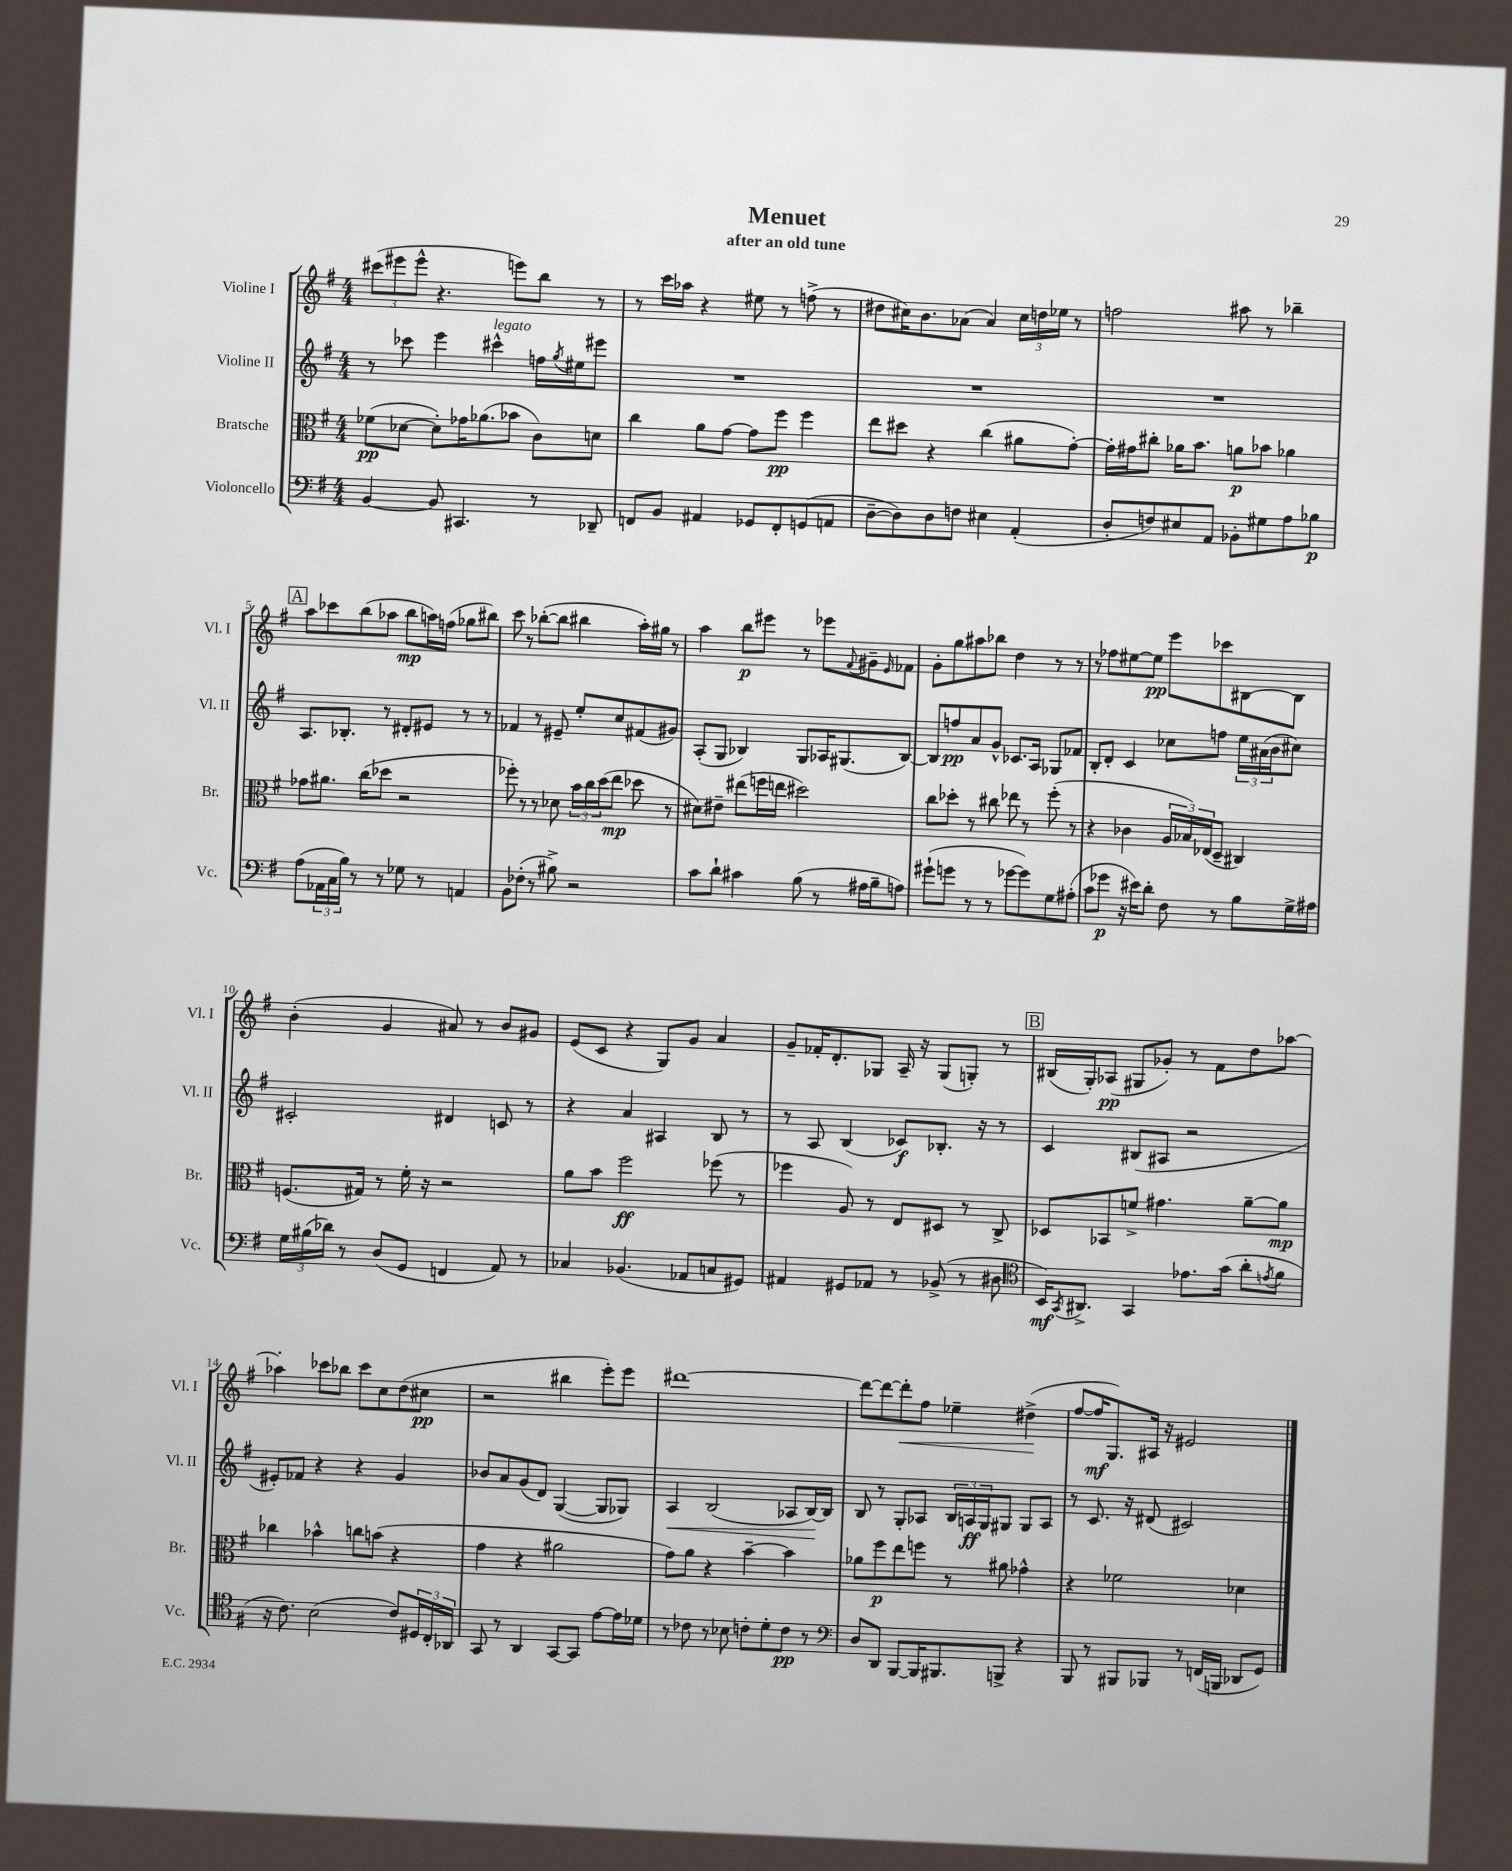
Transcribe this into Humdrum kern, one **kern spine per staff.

**kern	**kern	**kern	**kern
*staff4	*staff3	*staff2	*staff1
*clefF4	*clefC3	*clefG2	*clefG2
*k[f#]	*k[f#]	*k[f#]	*k[f#]
*M4/4	*M4/4	*M4/4	*M4/4
[4BB	(8f-	8r	(12ccc#
.	.	.	12eee#
.	[8d-	8ccc-	.
.	.	.	12eee#^^
8BB]	8d-'])	4eee	4.r
4.CC#	16g-	.	.
.	(8.a-	.	.
.	.	4ccc#^^	.
.	8b-	.	8eee)
8r	8c)	16ff	8bb
.	.	8qgg	.
.	.	16ee#	.
8DD-~	8d	8eee#	8r
=	=	=	=
8FF	4cc	1r	8r
8BB	.	.	16ccc
.	.	.	16aa-
4AA#	8a	.	4r
.	[8g	.	.
8GG-	8g]	.	8ee#
8FF'	8ff#	.	8r
(8GG	4ff#	.	(8ff^
8AA	.	.	8r
=	=	=	=
[8D~	8ee	1r	8dd#
8D])	8dd#	.	16cc#)
.	.	.	8.b
8D	4r	.	.
8F	.	.	(8a-
4E#	(4cc	.	4a-)
(4AA'	8a#	.	24cc#
.	.	.	24dd
.	.	.	24ee-
.	[8g')	.	8r
=	=	=	=
8D'	16g']	1r	2ff
.	16g#	.	.
8F)	8cc#'	.	.
8E#	16a-	.	.
.	8.b	.	.
8AA	.	.	.
8BB-'	8a	.	8aa#
8G#	8b-	.	8r
8A	4a-	.	4bb-~
8B-	.	.	.
=	=	=	=
(8A	8g-	8.A	8aa
24AA-	8.a#	.	8ccc-
24C	.	.	.
.	.	8.B-'	.
24B)	.	.	.
8r	.	.	(8bb
.	(16cc	.	.
8r	8dd-	8r	8aa-
8G-	2r	8d#'	8bb
8r	.	8e#	16aa)
.	.	.	(16ff
4AA	.	8r	8gg-
.	.	8r	8bb#)
=	=	=	=
8BB	8ff-')	4f-	8ccc
(8F-'	8r	.	8r
8r	8r	8r	([8bb-'
8B#^)	8d-	8e#~	8bb-]
2r	24b	8ee'	4bb#
.	24cc	.	.
.	(24dd	.	.
.	8ee	8cc	.
.	8dd-	(8f#	16aa')
.	.	.	16gg#
.	8r	8g#)	8r
=	=	=	=
8c	8d#)	(8A'	4aa
8d`	8e#~	8G	.
4c#	(8ee#	4B-)	8bb
.	16ff	.	8eee#
.	16ee	.	.
(8B	2dd#)	8G	8r
8r	.	16A-	8eee-
.	.	(8.G#	.
.	.	.	8qqf#
16A#	.	.	8g#~
16B~	.	.	.
.	.	.	16qqe
8A)	.	[8B-)	8f-
=	=	=	=
(8g#`	8cc	8B-]	8g'
8g	8dd-'	8ff	8gg
8r	8r	8a	8aa#
8r	8cc#	8g^^	8bb-
[8g-	8ee-	8.c-	4dd
8g-])	8r	.	.
.	.	16A	.
8G	(8ff#'	8G-	8r
(8A#'	8r	8f-	8r
=	=	=	=
8c	4r	8B'	8r
8g-	.	8d'	8ff-
16r	4c-	4c	[8ee#
16e#)	.	.	.
8d'	.	.	8ee#]
8F#	24A	8cc-	8eee
.	24B-)	.	.
.	(24E-	.	.
8r	8D~	8ff	8ccc-
8B	4C#)	24ee	[8B#
.	.	(24a#	.
.	.	24b	.
16G^	.	8cc#)	8B#]
16A#	.	.	.
=	=	=	=
24G	(8.F	2c#'	(4b'
(24B#	.	.	.
24d-)	.	.	.
8r	.	.	.
.	16G#)	.	.
(8D	8r	.	4g
8GG	16f#'	.	.
.	16r	.	.
4FF	2r	4d#	8a#)
.	.	.	8r
8AA)	.	8c	8b
8r	.	8r	8g#
=	=	=	=
4C-	8a	4r	(8e
.	8b	.	8c
(4.BB-	2ff#	4a	4r
.	.	4A#	8G)
8AA-	.	.	8g
8C	(8ff-	8B	4a
8GG#)	8r	8r	.
=	=	=	=
4AA#	4ff-	8r	8g~
.	.	8A	16f-'
.	.	.	8.d'
8GG#	8A)	(4B	.
8AA-	8r	.	8G-
8r	8E	8c-)	16A~
.	.	.	16r
(8BB-^	8D#	8.B-'	(8G-
8r	8r	.	8G')
.	.	16r	.
8D#	8C^	8r	8r
=	=	=	=
*clefC4	*	*	*
16BB)	8D-	4c	(16B#
8qGG	.	.	.
8.AA#^	.	.	16G')
.	8BB-	.	(8A-
4GG	8f^	(8B#	8G#
.	4.g#	8A#	8g-')
8.e-	.	2r	8r
.	.	.	8f#
(16g	.	.	.
8a'	[8a~	.	8dd
8qe	.	.	.
8f#	8a]	.	[8aa-
=	=	=	=
16r	4cc-	8e#')	4aa-']
8.c)	.	.	.
.	.	8f-	.
(2B	4b-^^	4r	8ccc-
.	.	.	8bb-
.	8cc	4r	8ccc-
.	(8b	.	8cc
8c)	4r	4g	(8dd
24D#	.	.	8cc#
24C'	.	.	.
24AA-	.	.	.
=	=	=	=
8GG	4g	8b-	2r
8r	.	8a	.
4AA	4r	(8g	.
.	.	8d)	.
[8GG	2a#	([4G	4bb#
8GG]	.	.	.
[8e	.	8G]	8eee')
16e]	.	8G-)	8eee
16d-	.	.	.
=	=	=	=
8r	8g)	4A	[1ddd#
8c-	8a	.	.
8r	4r	(2B	.
8B-	.	.	.
8c'	[4b~	.	.
8d'	.	.	.
8c	4b]	8A-	.
8r	.	[16B)	.
.	.	16B]	.
=	=	=	=
*clefF4	*	*	*
8D	8a-	8B	8ddd#_
8DD	8ff#	8r	8ddd#_
[8BBB	8ee	8G'	8ddd#']
16BBB]	8ff	8A-	8ff#
8.BBB#	.	.	.
.	8r	24B	4ee-~
.	.	24A	.
.	.	24G	.
8BBB^	8a#	8G#	.
4r	4g-^^	8G#	(4dd#^
.	.	8A	.
=	=	=	=
8BBB	4r	8r	[8ff#
8r	.	8.c	16ff#]
.	.	.	8.G)
8BBB#	2f-	.	.
.	.	16r	.
8BBB-	.	(8d#	16A#
.	.	.	16r
8r	.	2c#)	2e#
(16FF	.	.	.
16BBB	.	.	.
8DD-	4d-	.	.
8GG)	.	.	.
==	==	==	==
*-	*-	*-	*-
